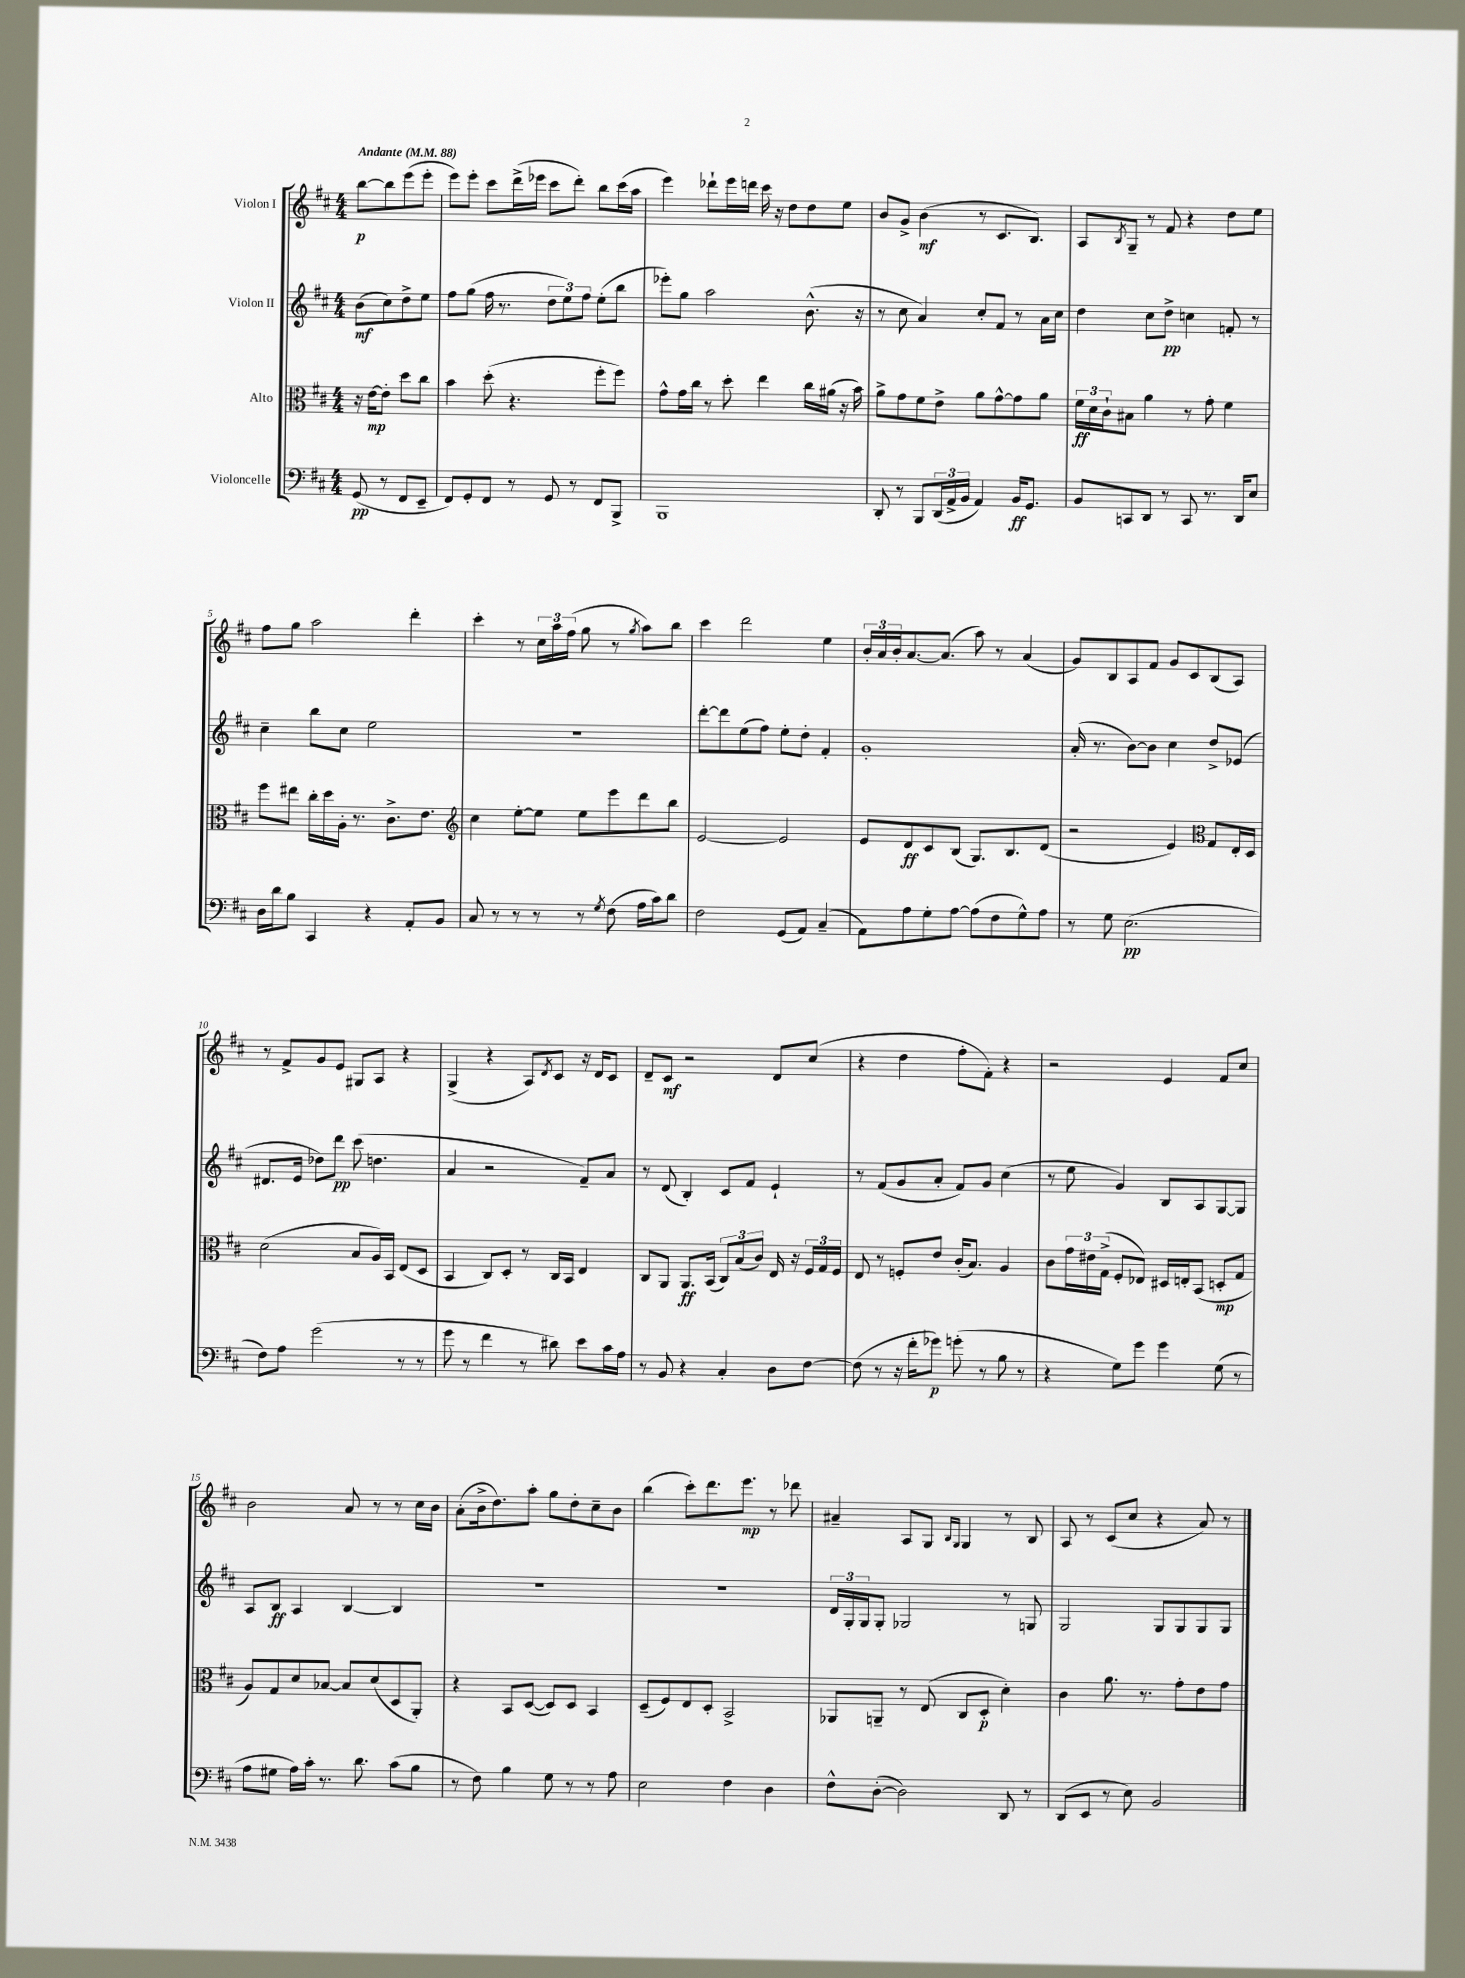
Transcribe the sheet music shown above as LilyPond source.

<<
\new StaffGroup <<
\new Staff = "s0" \with { instrumentName = "Violon I" } {
    \clef treble \key d \major \numericTimeSignature \time 4/4 \partial 2 \tempo "Andante" 4 = 88
    b''8~\p b''8 e'''8( e'''8-. |
    e'''8) e'''8-. cis'''8 d'''16->( ees'''16 cis'''8 d'''8-.) b''8 cis'''16( a''16 |
    e'''4) des'''8-! e'''16 d'''16 cis'''16 r16 d''8 d''8 e''8 |
    b'8 g'8-> b'4\mf( r8 cis'8. b8.) |
    a8 \acciaccatura { b8 } g8-- r8 fis'8 r4 d''8 e''8 |
    fis''8 g''8 a''2 d'''4-. |
    cis'''4-. r8 \tuplet 3/2 { cis''16 a''16 fis''16( } g''8 r8 \acciaccatura { g''8 } a''8) b''8 |
    cis'''4 d'''2 e''4 |
    \tuplet 3/2 { b'16-. a'16 b'16-. } a'8.~ a'8.( a''8) r8 a'4( |
    g'8) b8 a8 fis'8 g'8 cis'8 b8( a8) |
    r8 fis'8-> g'8 e'8 gis8 a8 r4 |
    g4->( r4 a8) \acciaccatura { d'8 } cis'8 r16 d'16 cis'8 |
    d'8-- cis'8\mf r2 d'8 cis''8( |
    r4 d''4 fis''8-. fis'8-.) r4 |
    r2 e'4 fis'8 cis''8 |
    b'2 a'8 r8 r8 cis''16 b'16 |
    a'8-.( b'16-> d''8.) a''8-. g''8 d''8-. cis''8-- b'8 |
    b''4( cis'''8-.) d'''8. e'''8.\mp r8 des'''8 |
    ais'4-- a8 g8 \grace { b16 g16 } g4 r8 b8 |
    a8 r8 cis'8( cis''8 r4 a'8) r8 \bar "|." |
}
\new Staff = "s1" \with { instrumentName = "Violon II" } {
    \clef treble \key d \major \numericTimeSignature \time 4/4 \partial 2
    b'8\mf( cis''8) d''8-> e''8 |
    fis''8 g''8( fis''16 r8. \tuplet 3/2 { d''8 e''8) fis''8 } e''8-.( b''8 |
    ees'''8-.) g''8 a''2 b'8.-^( r16 |
    r8 cis''8 a'4) cis''8-. fis'8 r8 a'16 cis''16 |
    d''4 cis''8 d''8->\pp c''4 f'8-. r8 |
    cis''4-- b''8 cis''8 e''2 |
    R1 |
    d'''8~-. d'''8 e''8( fis''8) e''8-. d''8-. fis'4-. |
    g'1-. |
    a'16-.( r8. b'8~) b'8 cis''4 d''8-> ees'8( |
    dis'8. e'16 des''8) d'''8\pp cis'''8( d''4. |
    a'4 r2 fis'8--) a'8 |
    r8 d'8( b4-.) cis'8 fis'8 e'4-! |
    r8 fis'8( g'8 a'8-. fis'8) g'8 cis''4( |
    r8 e''8 g'4) b8 a8 g8~ g8 |
    a8 b8\ff a4 b4~ b4 |
    R1 |
    R1 |
    \tuplet 3/2 { d'16 g16-. g16 } g8-. ges2 r8 g8 |
    g2 g8 g8 g8 g8 \bar "|." |
}
\new Staff = "s2" \with { instrumentName = "Alto" } {
    \clef alto \key d \major \numericTimeSignature \time 4/4 \partial 2
    r16 e'16~\mp e'8-. d''8 cis''8 |
    b'4 d''8-.( r4. fis''8-. fis''8) |
    g'8-^ g'16 cis''16 r8 d''8-. e''4 cis''16 ais'16( r16 b'16) |
    a'8-> g'8 fis'8 e'8-> a'8 g'8~-^ g'8 a'8 |
    \tuplet 3/2 { fis'16\ff d'16 cis'16-! } bis8 a'4 r8 g'8-. fis'4 |
    fis''8 eis''8 cis''16-. d''16 a16-. r8. cis'8.-> e'8. |
    \clef treble cis''4 e''8~-. e''8 e''8 e'''8 d'''8 b''8 |
    e'2~ e'2 |
    e'8 d'8\ff cis'8 b8( g8.) b8. d'8( |
    r2 e'4) \clef alto g8 e16-. d16 |
    d'2( b8 a16) b,16 e8( d8 |
    b,4 cis8) d8-. r8 cis16 b,16 e4 |
    cis8 a,8 a,8.\ff b,16( \tuplet 3/2 { cis8) b8( cis'8) } e16 r16 \tuplet 3/2 { fis16 g16 fis16 } |
    e8 r8 f8-. e'8 cis'16-.( b8.) a4 |
    cis'8 \tuplet 3/2 { g'16 eis'16 g16->( } fis8-. ees8) dis16 e16-. b,8( d8-.\mp g8 |
    a8) g8 d'8 bes8~ bes8 d'8( d8 a,8-.) |
    r4 b,8 d8~( d8) d8 b,4 |
    d8--( fis8) e8 d8-. b,2-> |
    aes,8 a,8-- r8 e8( cis8 d8-.\p d'4-.) |
    cis'4 a'8. r8. g'8-. e'8 g'8 \bar "|." |
}
\new Staff = "s3" \with { instrumentName = "Violoncelle" } {
    \clef bass \key d \major \numericTimeSignature \time 4/4 \partial 2
    g,8\pp( r8 fis,8 e,8-- |
    fis,8) g,8-. fis,8 r8 g,8 r8 fis,8 b,,8-> |
    b,,1 |
    d,8-. r8 b,,8 \tuplet 3/2 { d,16( a,16-> b,16 } a,4) b,16\ff g,8. |
    b,8 c,8 d,8 r8 c,8 r8. d,16 e8 |
    d16 d'16 b8 cis,4 r4 a,8-. b,8 |
    cis8 r8 r8 r8 r8 \acciaccatura { g8 } fis8( a16 cis'16) d'8 |
    fis2 g,8( a,8) cis4--( |
    a,8) a8 g8-. a8~ a8( fis8 g8-^) a8 |
    r8 g8 e2.\pp( |
    fis8) a8 g'2( r8 r8 |
    g'8 r8 fis'4 r8 dis'8) e'8 cis'16 a16 |
    r8 b,8 r4 cis4-. d8 fis8~ |
    fis8( r8 r16 fis'16-. ges'8\p) g'8-.( r8 b8 r8 |
    r4 g8) g'8 g'4 g8( r8 |
    a8 gis8 a16) cis'16-. r8. d'8. cis'8( b8 |
    r8 fis8) b4 g8 r8 r8 a8 |
    e2 fis4 d4 |
    fis8-^ d8~-.( d2) d,8 r8 |
    d,8( e,8 r8 e8) b,2 \bar "|." |
}
>>
>>
